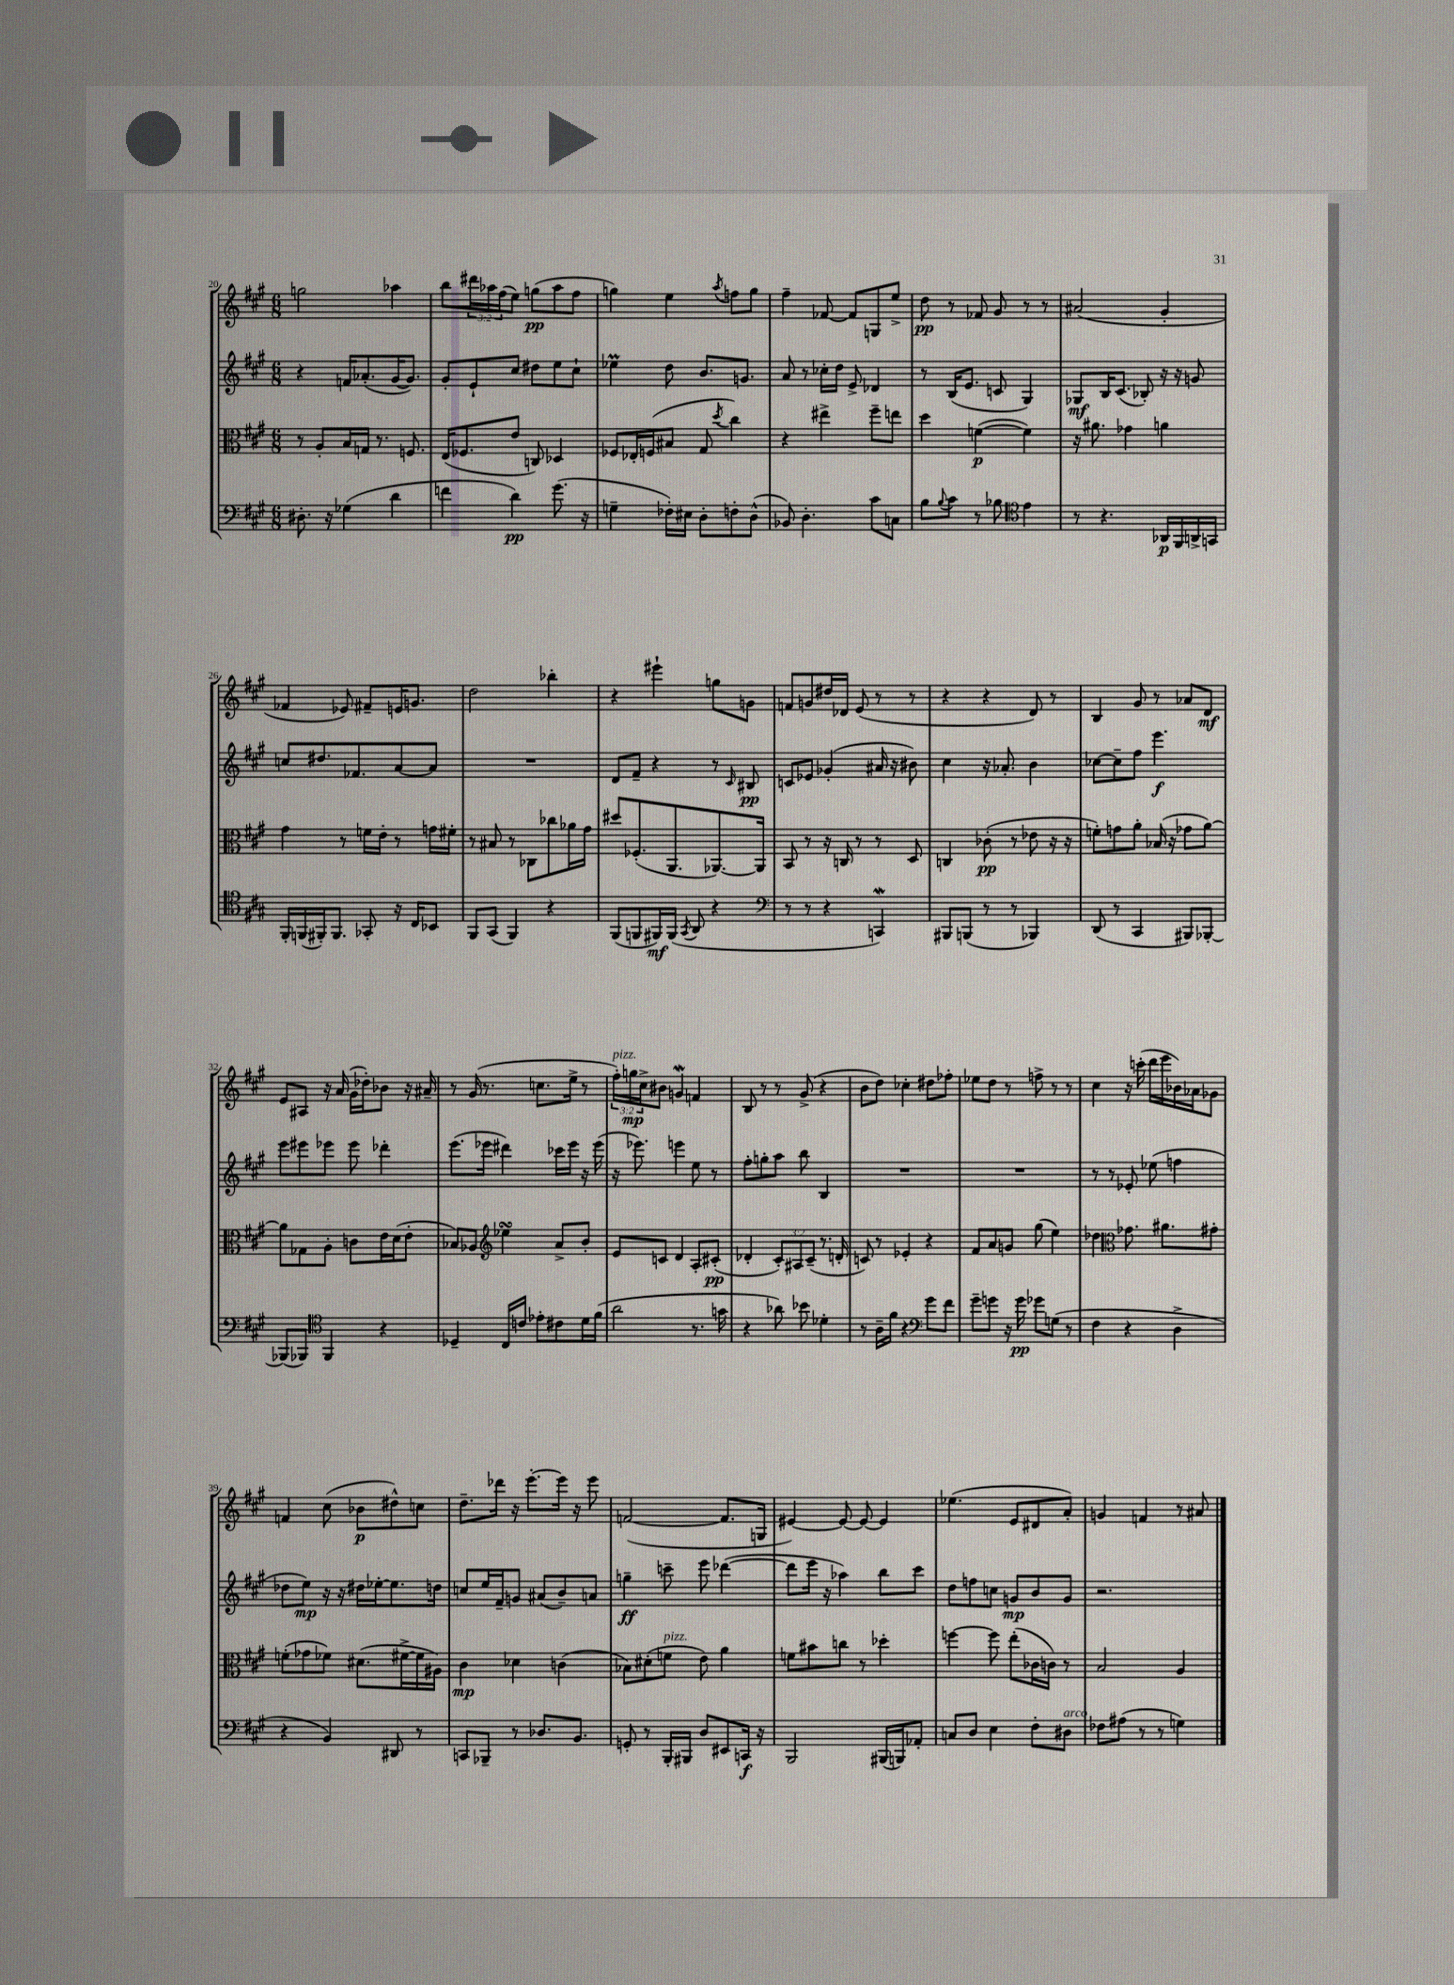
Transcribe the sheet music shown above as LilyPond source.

<<
\new StaffGroup <<
\new Staff = "s0" {
    \clef treble \key a \major \numericTimeSignature \time 6/8 \override Staff.TupletNumber.text = #tuplet-number::calc-fraction-text
    g''2 aes''4 |
    b''8 \tuplet 3/2 { dis'''16 aes''16 fis''16( } e''8) g''8\pp( aes''8 fis''8 |
    g''4) e''4 \acciaccatura { a''8 } f''8 g''8 |
    fis''4-- fes'8~ fes'8 g8 e''8-> |
    d''8\pp r8 fes'8 gis'8 r8 r8 |
    ais'2( gis'4-. |
    fes'4 ees'8) fis'8-- e'16 g'8. |
    d''2 bes''4-. |
    r4 eis'''4-! g''8 g'8 |
    f'8 g'8 dis''16 des'16 e'8( r8 r8 |
    r4 r4 d'8) r8 |
    b4 gis'8 r8 aes'8 d'8\mf |
    e'8 ais8 r16 a'16( gis'16 des''16-.) bes'8 r16 ais'16-- |
    r8 gis'16( r8. c''8. e''16-> r8 |
    \tuplet 3/2 { fis''16-.^\markup { \italic "pizz." }) g''16\mp cis''16-> } bis'8 g'4\mordent f'4 |
    b8 r8 r8 gis'8->( r4 |
    b'8 d''8) ces''4-. dis''8 fes''8-. |
    ees''8 d''8 r8 f''8-> r8 r8 |
    cis''4 r16 c'''16-.( d'''16 e'''16 bes'16) aes'16 ges'8 |
    f'4 cis''8( bes'8\p dis''8-^) c''8 |
    d''8.-- des'''16 r16 e'''8.~-. e'''16 r16 e'''8 |
    f'2~( f'8. g16 |
    eis'4~) eis'8~ eis'8~ eis'4 |
    ees''4.( e'8 dis'8 a'8-.) |
    g'4 f'4 r8 ais'8 \bar "|." |
}
\new Staff = "s1" {
    \clef treble \key a \major \numericTimeSignature \time 6/8
    r4 f'16 aes'8.-.( gis'16~ gis'8.) |
    gis'8-. e'8-! cis''8 dis''8 e''8 cis''8-! |
    ees''4\prall d''8 b'8. g'8. |
    a'8 r8 ces''16-. d''16 e'8-> des'4 |
    r8 b16( e'8. c'8 gis4) |
    ges8\mf b16 cis'8.( bes8-.) r16 r16 g'8 |
    c''8 dis''8. fes'8. a'8~ a'8 |
    R2. |
    d'8 fis'8-- r4 r8 \grace { cis'16 } bis8\pp |
    c'8 ees'8 ges'4-.( ais'16 r16 bis'8) |
    cis''4 r16 aes'8.-. b'4 |
    ces''8~ ces''8-- fis''8 e'''4.\f |
    e'''8 eis'''8 ees'''8 ees'''8 des'''4-. |
    e'''8.( ees'''16 dis'''4) ces'''16 ees'''16 r16 ees'''16( |
    r16 ees'''8.) e'''4 e''8 r8 |
    fis''8-. g''8-. a''8 b''8 b4 |
    R2. |
    R2. |
    r8 r8 ees'8-. ees''8( f''4 |
    des''8 e''8\mp) r16 r16 dis''16 ees''16~-. ees''8. d''16 |
    c''8 e''16 fis'16-- g'8 ais'8( b'8--) a'8 |
    g''4--\ff c'''8-- e'''8 des'''4~( |
    des'''8 e'''16 r16 aes''4) b''8 cis'''8 |
    d''8 f''8 c''8 g'8\mp b'8 g'8 |
    r2. \bar "|." |
}
\new Staff = "s2" {
    \clef alto \key a \major \numericTimeSignature \time 6/8 \override Staff.TupletNumber.text = #tuplet-number::calc-fraction-text
    r8 a8-. b16 g16 r8. f8. |
    e16( fes8. e'8 c8) des4 |
    fes8 ees16-. f16( bis8 gis8 \acciaccatura { d''8 } cis''4) |
    r4 eis''4-> fis''8-- e''8 |
    d''4 f'4~\p( f'4) |
    r16 ais'8. ges'4 a'4 |
    gis'4 r8 f'16 e'16-. r8 g'16 fis'16-. |
    r8 bis8 r8 ces8 ces''8 aes'16 gis'16 |
    dis''8 fes8.-.( a,8. aes,8.~) aes,16 |
    b,8 r8 r16 c16 r8 r8 d8 |
    c4 ces'8-.\pp( r8 ees'8 r16 r16 |
    f'8-.) g'8 a'8-. bes16( r16 ges'8 a'8~) |
    a'8 ges8 a8-. c'8 e'16 d'16( e'8-. |
    bes8) aes8 \clef treble ees''4\turn a'8-> b'8-. |
    e'8 c'8 d'4 a8-. cis'8-.\pp( |
    des'4-. \tuplet 3/2 { cis'8-.) ais8 cis'8--( } r8. d'16-. |
    c'8) r8 ees'4-. r4 |
    fis'8 a'8 g'8 gis''8( e''4) |
    des''4 \clef alto ges'8. ais'8. gis'8-. |
    f'8-.( ges'8 fes'8) dis'8.( fis'16~-> fis'16 ais16) |
    cis'4\mp des'4 c'4( |
    bes8) dis'8-.( f'8^\markup { \italic "pizz." } e'8) a'4 |
    f'8 bis'8 c''8 r8 des''4-. |
    f''4~ f''8 e''8-.( ces'16 c'16) r8 |
    b2 a4 \bar "|." |
}
\new Staff = "s3" {
    \clef bass \key a \major \numericTimeSignature \time 6/8
    dis8.-. r16 ges4( d'4 |
    f'4 d'4\pp) gis'8.( r16 |
    g4-- fes16-.) eis16 d8-. f8-. d8-^( |
    bes,8) d4.-. cis'8 c8 |
    b8 \appoggiatura { b8 } cis'8 r8 bes8 \clef tenor e'4 |
    r8 r4. aes,16\p fis,16 a,16-> g,16 |
    fis,16-. f,16( fis,16-.) fis,8. ges,8-. r16 cis16 bes,8 |
    fis,8 gis,8( fis,4) r4 |
    fis,8( f,8 fis,16\mf) fis,16( \acciaccatura { gis,8 } a,8 r4 |
    \clef bass r8 r8 r4 c,4\mordent) |
    bis,,8 b,,8( r8 r8 bes,,4) |
    d,8( r8 cis,4 bis,,8) bes,,8~-. |
    bes,,8( bes,,8) \clef tenor fis,4 r4 |
    des4-- cis16 c'16 ees'8-. cis'8 d'16 fis'16( |
    a'2 r8. g'16 |
    r4 aes'8) bes'8 des'4-. |
    r8 a16-- fis'16 r4 \clef bass gis'8 fis'8 |
    gis'8-- g'8 r16 g'16\pp ges'8 g8( r8 |
    fis4 r4 d4-> |
    r4 b,4) dis,8 r8 |
    c,8 bes,,8-- r8 des8. b,8. |
    g,8-. r8 b,,16-. bis,,16 d8 eis,8 c,16\f r16 |
    b,,2 bis,,16( b,,16) aes,8-. |
    c8 d8 e4 fis8-. dis8^\markup { \italic "arco" } |
    fes8 ais8( r8 r8 g4) \bar "|." |
}
>>
>>
\layout { \context { \Score currentBarNumber = #20 } }
